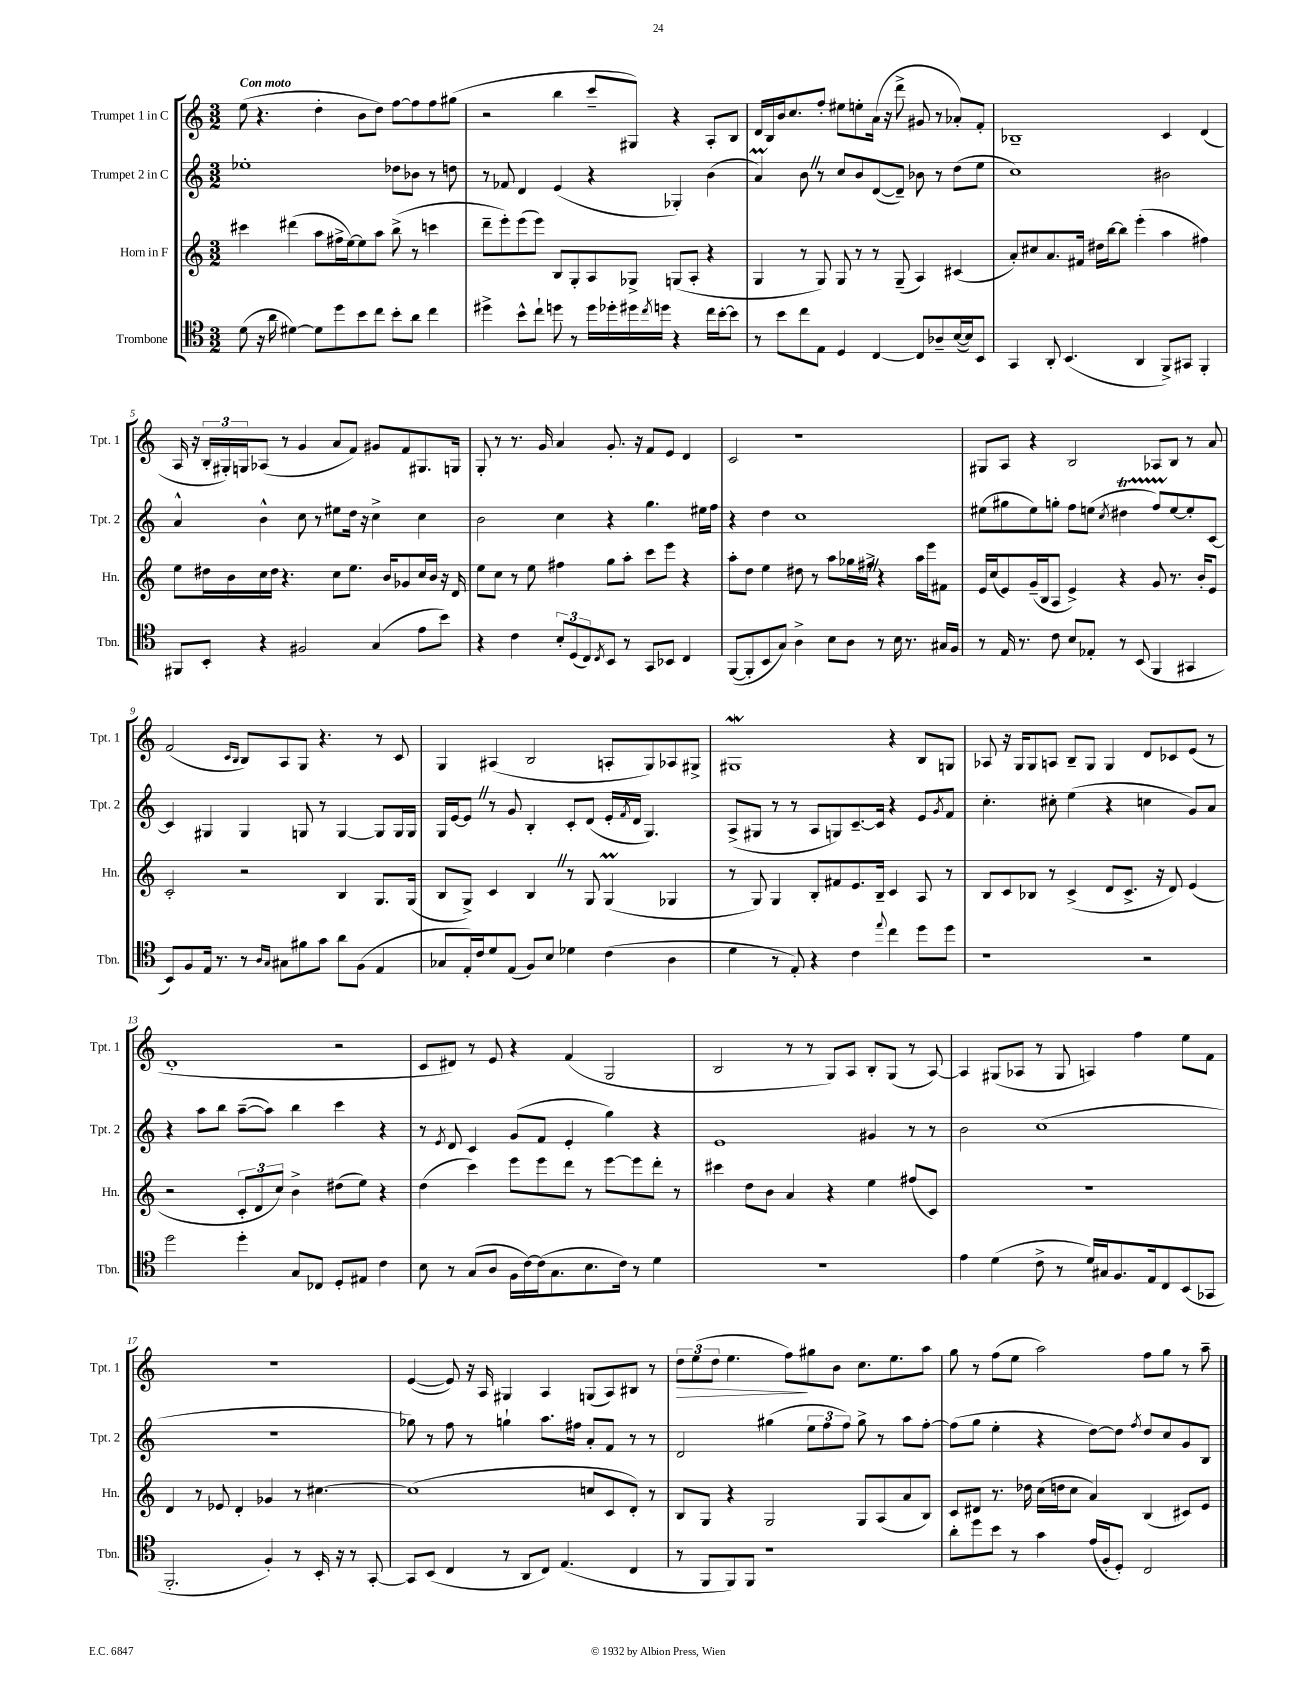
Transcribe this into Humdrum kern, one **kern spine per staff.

**kern	**kern	**kern	**kern	**dynam
*part4	*part3	*part2	*part1	*part1
*staff4	*staff3	*staff2	*staff1	*staff1
*I"Trombone	*I"Horn in F	*I"Trumpet 2 in C	*I"Trumpet 1 in C	*
*I'Tbn.	*I'Hn.	*I'Tpt. 2	*I'Tpt. 1	*
*clefC4	*clefG2	*clefG2	*clefG2	*
*k[]	*k[]	*k[]	*k[]	*
*M3/2	*M3/2	*M3/2	*M3/2	*
=1	=1	=1	=1	=1
!	!	!	!LO:TX:a:B:t=Con moto	!
(8d\	4ccc#X\	1ee-X'	(8ee\	.
16r	.	.	4.r	.
16a\	.	.	.	.
[4d#X\)	(4ddd#X\	.	.	.
8d#\L]	8aa\L	.	4dd'\	.
8dd\	16ff#X^\L	.	.	.
.	[16ee\J)	.	.	.
8b\	8ee\]	.	8b\L	.
8cc\J	8aa\J	.	8dd\J)	.
8b'\L	(8bb^\	8dd-X\L	[8ff\L	.
8a\J	8r	8b-X\J	8ff\]	.
4cc\	4cccn\	8r	8ff\	.
.	.	8ddn\	(8gg#X\J	.
=2	=2	=2	=2	=2
4dd#X^\	8ddd~\L	8r	2r	.
.	8eee'\)	8f-X/	.	.
8b^^\L	(8eee\	4d/	.	.
8cc`\J	8eee\J)	.	.	.
8ddn\	8B/L	(4e/	4bb\	.
8r	8G'/	.	.	.
16dd\LL	8A/	4r	8ccc~/L	.
16dd-X'\	.	.	.	.
16dd#X\	8G-X^/J	.	8G#X/J)	.
8qcc/	.	.	.	.
16ddn\JJ	.	.	.	.
4r	(8Gn/L	4G-X'/)	4r	.
.	8A'/J	.	.	.
16cc\LL	4r	(4b\	8A'/L	.
[16b'\J	.	.	.	.
8b\J]	.	.	8B/J	.
=3	=3	=3	=3	=3
8r	4G/	4aM/)	16d/LL	.
.	.	.	16B/	.
8b\L	.	.	16b/J	.
.	.	.	8.cc/	.
8cc\	8r	8bZ\	.	.
8E\J	8G/)	8r	8ff'/J	.
4D/	8G/	8cc/L	8ee#X\L	.
.	8r	8b/	8een'\	.
[4C/	8r	([8d/	(16a\Jk	.
.	.	.	16r	.
.	(8G~/	8d~/J])	8ddd^\	.
8C/L]	4A/)	8b-X\	8g#X/	.
8A-X~/	.	8r	8r	.
([16B/L	(4c#X/	(8dd\L	8a-X'/L)	.
16B/J])	.	.	.	.
8BB/J	.	8ee\J	8f'/J	.
=4	=4	=4	=4	=4
4GG/	8a'/L)	1cc)	1B-X~	.
.	8cc#X/	.	.	.
8AA'/	8.a/	.	.	.
(4.BB/	.	.	.	.
.	16f#X/Jk	.	.	.
.	16dd#X\LL	.	.	.
.	[16bb\J	.	.	.
.	8bb\J]	.	.	.
4AA/	(4eee'\	.	.	.
8FF^/L)	4aa\	2b#X\	4c/	.
8GG#X/J	.	.	.	.
4FF'/	4ff#X\)	.	(4d/	.
!!LO:LB:g=z
=5	=5	=5	=5	=5
8FF#X/L	8ee\L	4a^^/	16A/	.
.	.	.	16r	.
8BB'/J	16dd#X\L	.	24B'/LL	.
.	.	.	24G#X'/)	.
.	16b\	.	.	.
.	.	.	24Gn/J	.
4r	16cc\	4b^^\	(8A-X/J	.
.	16dd#\JJ	.	.	.
.	4.r	.	8r	.
2F#X/	.	8cc\	4g/	.
.	.	8r	.	.
.	8cc\L	8ee#X\L	8a/L	.
.	8.ee\J	16dd\Jk	8f/J)	.
.	.	16r	.	.
(4G/	.	4cc^\	8g#X/L	.
.	16b/KL	.	.	.
.	8g-X/	.	8f/	.
8e\L	16cc/L	4cc\	8.G#X/	.
.	16b/JJ	.	.	.
8b\J)	16r	.	.	.
.	16d/	.	16Gn/Jk	.
=6	=6	=6	=6	=6
4r	8ee\L	2b\	8G'/	.
.	8cc\J	.	8r	.
4c\	8r	.	8.r	.
.	8ee\	.	.	.
.	.	.	16g/	.
12B'/L	4ff#X\	4cc\	4a/	.
(12D/	.	.	.	.
12C/)	.	.	.	.
8qC/	.	.	.	.
8BB/J	8gg\L	4r	8.g'/	.
8r	8aa'\J	.	.	.
.	.	.	16r	.
8GG/L	8ccc\L	4.gg\	8f/L	.
8BB-X/J	8eee\J	.	8e/J	.
4C/	4r	.	4d/	.
.	.	16ee#X\LL	.	.
.	.	16ff\JJ	.	.
=7	=7	=7	=7	=7
([8FF/L	8aa'\L	4r	2c/	.
8FF'/]	8dd\J	.	.	.
8BB/	4ee\	4dd\	.	.
8G/J)	.	.	.	.
4A^\	8dd#X\	1cc	1r	.
.	8r	.	.	.
8B\L	8aa\L	.	.	.
8A\J	16gg-X\L	.	.	.
.	16ff#X^Z\JJ	.	.	.
8r	4r	.	.	.
16B\	.	.	.	.
8.r	.	.	.	.
.	16aa\LL	.	.	.
.	16eee\J	.	.	.
16G#X/LL	8f#X\J	.	.	.
16F/JJ	.	.	.	.
=8	=8	=8	=8	=8
8r	16e/LL	(8ee#X\L	8G#X/L	.
.	(16cc/J	.	.	.
16E/	8e/)	8gg#X\	8A/J	.
8.r	.	.	.	.
.	(16g~/L	8ee#\)	4r	.
.	16B/J	.	.	.
8c\	8A/J	8ggn'\J	.	.
8B/L	4e^/)	8ff\L	2B/	.
8E-X'/J	.	(8een\J	.	.
.	.	8qcc/	.	.
8r	4r	4dd#Xt\	.	.
(8BB/	.	.	.	.
4FF/	8g/	8ffTTT/L)	8A-X/L	.
.	8.r	[8ee/	8B/J	.
4GG#X/	.	8ee'/]	8r	.
.	16b'/KL	.	.	.
.	8e/J	[8c/J	8a/	.
!!LO:LB:g=z
=9	=9	=9	=9	=9
8BB/L)	2c'/	4c/]	(2f/	.
8F/	.	.	.	.
16E/Jk	.	4G#X/	.	.
8.r	.	.	.	.
.	.	.	16qqc/LL	.
.	.	.	16qqB/JJ	.
8r	2r	4G#/	8B/L)	.
16qqA/LL	.	.	.	.
16qqG/JJ	.	.	.	.
8G#X\L	.	.	8A/	.
8f#X\	.	8Gn/	8G/J	.
8g\J	.	8r	4.r	.
8a\L	4B/	[4G/	.	.
(8F\J	.	.	.	.
4E/	8.G/L	8G/L]	8r	.
.	.	16G/L	8c/	.
.	(16G/Jk	16G/JJ	.	.
=10	=10	=10	=10	=10
8G-X/L	8B/L	16G/LL	4G/	.
.	.	[16e/J	.	.
16E'/L)	8G^/J)	8eZ/J]	.	.
16c/J	.	.	.	.
8d/	4c/	8r	(4A#X/	.
(8E/J	.	8g/	.	.
8F/L)	4BZ/	4B'/	2B/	.
8B/J	.	.	.	.
4d-X\	8r	8c'/L	.	.
.	8G/	(8d/J	.	.
(4c\	(4GM/	16e'/LL	8An'/L	.
.	.	8qf/	.	.
.	.	16d/JJ	.	.
.	.	4.G/)	8G/)	.
4A\	4G-X/	.	8A-X/	.
.	.	.	8G#X^/J	.
=11	=11	=11	=11	=11
4d\	8r	(8A^/L	1G#XW	.
.	8G/)	8G#X/J	.	.
8r	4G/	8r	.	.
8E'/)	.	8r	.	.
4r	8B'/L	8A/L	.	.
.	8f#X/	8Gn/)	.	.
4c\	8.e/	[8.c~/	.	.
.	16B~/Jk	16c/Jk]	.	.
8qqee/	.	.	.	.
4cc\	4c/	4r	4r	.
8dd\L	8A/	8e/L	8B/L	.
.	.	8qg/	.	.
8dd\J	8r	8f/J	8Gn/J	.
=12	=12	=12	=12	=12
1r	8B/L	4.cc'\	8A-X/	.
.	8c/	.	16r	.
.	.	.	16G/KL	.
.	8B-X/J	.	8G/	.
.	8r	8cc#X'\	8An/J	.
.	(4c^/	(4ee\	8B~/L	.
.	.	.	8G/J	.
.	8d/L	4r	4G/	.
.	8.c^/J	.	.	.
2r	.	4ccn\	8d/L	.
.	16r	.	.	.
.	8d/)	.	8c-X/	.
.	(4e/	8g/L)	(8e/J	.
.	.	8a/J	8r	.
!!LO:LB:g=z
=13	=13	=13	=13	=13
2dd\	2r	4r	1d'	.
.	.	8aa\L	.	.
.	.	8bb\J	.	.
4dd'\	12c'/L	([8aa~\L	.	.
.	12d/	.	.	.
.	.	8aa\J])	.	.
.	12cc/J)	.	.	.
8G/L	4b^\	4bb\	.	.
8C-X/J	.	.	.	.
8D'/L	(8dd#X\L	4ccc\	2r	.
8E#X/J	8ee\J)	.	.	.
4c\	4r	4r	.	.
=14	=14	=14	=14	=14
8B\	(4dd\	8r	8c/L	.
.	.	8qe/	.	.
8r	.	8d/	8d#X/J)	.
(8G/L	4ccc\)	4c/	8r	.
8A/J	.	.	8e/	.
16F\LL	8eee\L	(8g/L	4r	.
[16c\)	.	.	.	.
(16c\J]	8eee\	8f/J	.	.
8.G\	.	.	.	.
.	8ddd\J	4e'/	(4f/	.
8.B\	8r	.	.	.
.	[8eee\L	4gg\)	2G/	.
16c\Jk)	.	.	.	.
8r	8eee\]	.	.	.
4d\	8ddd'\J	4r	.	.
.	8r	.	.	.
=15	=15	=15	=15	=15
1.r	4ccc#X\	1e	2B/	.
.	8dd\L	.	.	.
.	8b\J	.	.	.
.	4a/	.	8r	.
.	.	.	8r	.
.	4r	.	8G/L)	.
.	.	.	8A/J	.
.	4ee\	4g#X/	8B'/L	.
.	.	.	(8G/J	.
.	(8ff#X/L	8r	8r	.
.	8c/J)	8r	[8A/)	.
=16	=16	=16	=16	=16
4e\	1.r	2b\	4A/]	.
(4d\	.	.	(8G#X/L	.
.	.	.	8A-X/J	.
8c^\	.	(1cc	8r	.
8r	.	.	8G#/	.
16d/LL)	.	.	4An/)	.
16G#X/J	.	.	.	.
8.F/	.	.	.	.
.	.	.	4ff\	.
16E/k	.	.	.	.
8C/	.	.	.	.
(8BB/	.	.	8ee\L	.
8GG-X/J	.	.	8f\J	.
!!LO:LB:g=z
=17	=17	=17	=17	=17
2.FF'/	4d/	1.r	1.r	.
.	8r	.	.	.
.	8e-X/	.	.	.
.	4d'/	.	.	.
4F'/)	4g-X/	.	.	.
8r	8r	.	.	.
16BB'/	[4.cc#X\	.	.	.
16r	.	.	.	.
8r	.	.	.	.
[8GG'/	.	.	.	.
=18	=18	=18	=18	=18
8GG/L]	(1cc#]	8gg-X\)	([4e/	.
(8BB/J	.	8r	.	.
4C/	.	8ff\	8e/])	.
.	.	8r	16r	.
.	.	.	16A/	.
8r	.	4ggn`\	4G#X/	.
8AA/L	.	.	.	.
8C/J)	.	8.aa\L	4A/	.
(4.E/	.	.	.	.
.	.	16ff#X\Jk	.	.
.	8ccn/L	8a'/L	(8Gn/L	.
.	8c/	8f/J	8A/)	.
4C/	8d'/J)	8r	8B#X/J	.
.	8r	8r	8r	.
=19	=19	=19	=19	=19
!	!	!	!	!LO:HP:b
8r	8B/L	2d/	12dd\L	>
.	.	.	(12ee\	.
8FF/L	8G/J	.	.	.
.	.	.	12dd\J	.
8FF/)	4r	.	4.ee\	.
8FF/J	.	.	.	.
1r	2G/	(4gg#X\	.	.
.	.	.	8ff\L)	.
.	.	12ee\L	8gg#X\	]
.	.	12ff\	.	.
.	.	.	8b\J	.
.	.	12ff\J)	.	.
.	8G/L	8gg#^\	8.cc\L	.
.	(8A/	8r	.	.
.	.	.	8.ee\	.
.	8a/	8aa\L	.	.
.	8B/J)	[8ff'\J	8aa\J	.
=20	=20	=20	=20	=20
8a'\L	8c/L	(8ff\L]	8gg\	.
8dd\	8d#X/J	8gg\J	8r	.
8b\J	8.r	4ee'\	(8ff\L	.
8r	.	.	8ee\J	.
.	16dd-X\	.	.	.
4g\	(16cc\LL	4r	2aa\)	.
.	16ddn\J	.	.	.
.	8cc\J	.	.	.
(16e/LL	4a/)	[8dd\L)	.	.
16F'/J	.	.	.	.
8D'/J)	.	8dd\J]	.	.
.	.	8qff/	.	.
2C/	(4B/	8dd/L	8ff\L	.
.	.	8cc/	8gg\J	.
.	8c#X/L)	8g/	8r	.
.	8e/J	8B/J	8aa~\	.
==	==	==	==	==
*-	*-	*-	*-	*-
